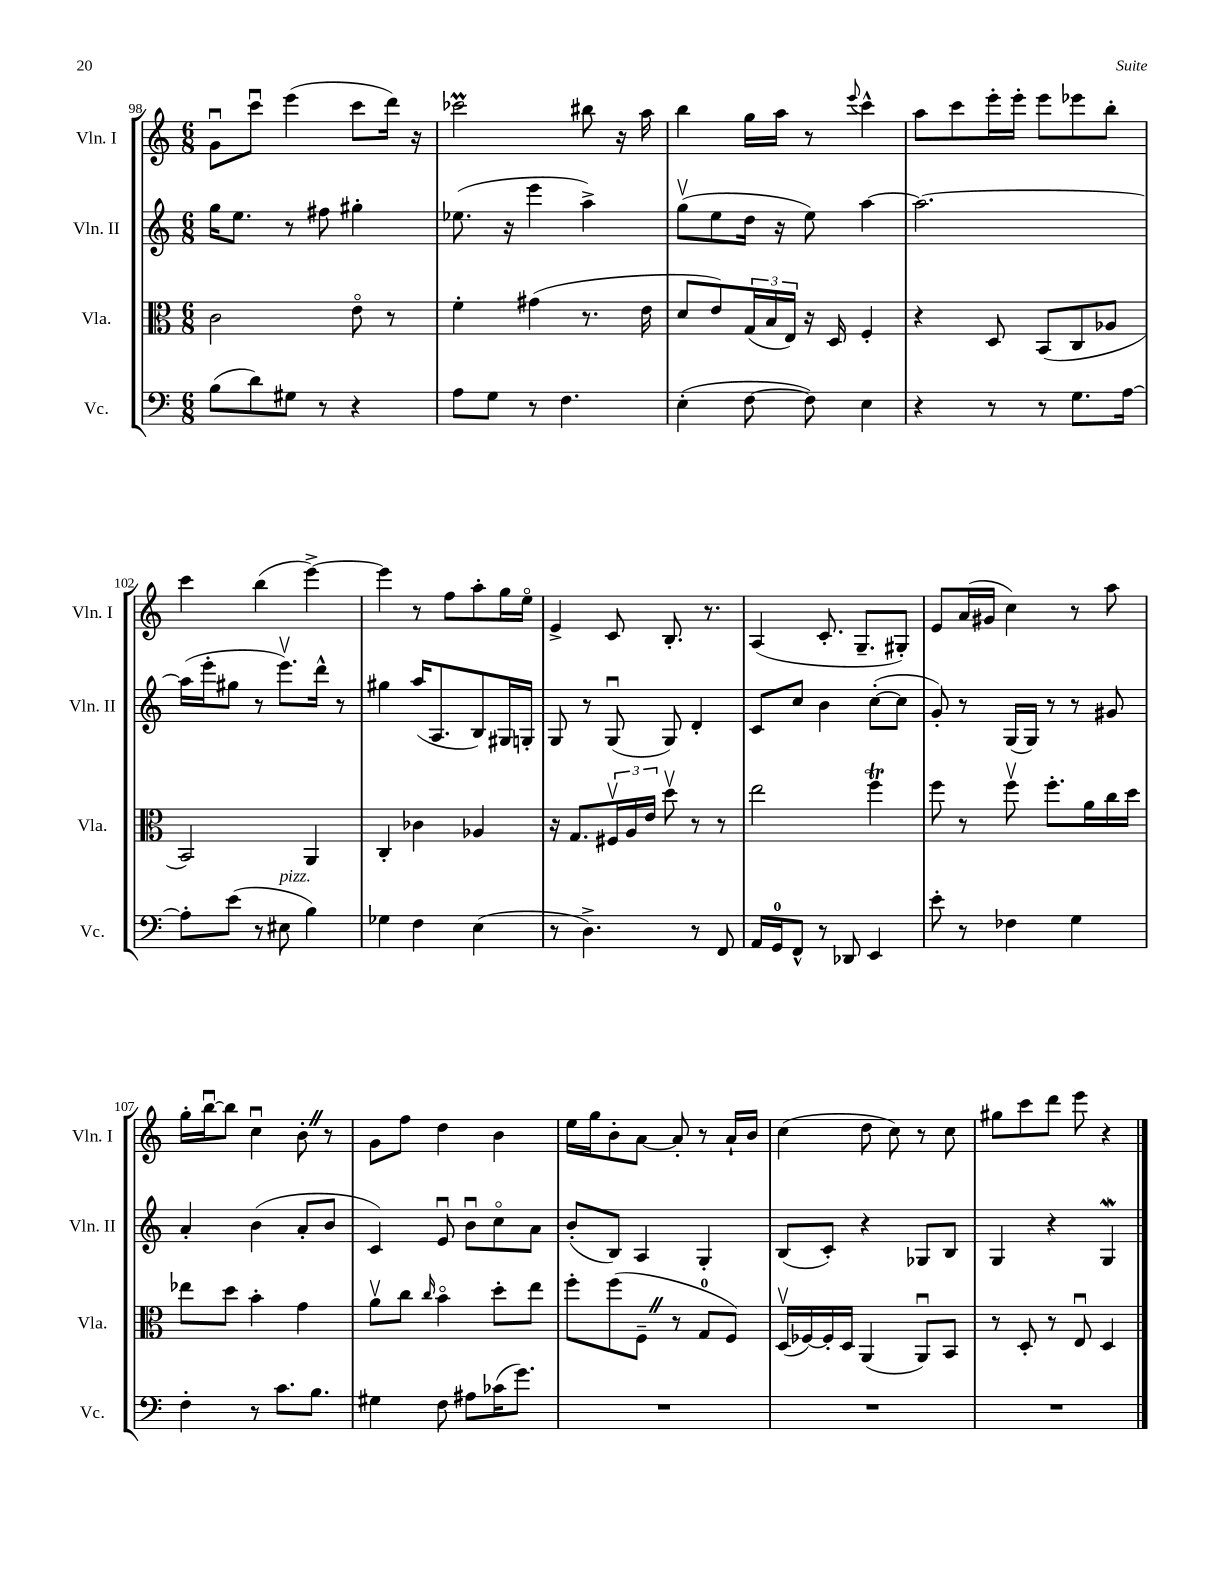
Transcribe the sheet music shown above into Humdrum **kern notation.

**kern	**kern	**kern	**kern
*staff4	*staff3	*staff2	*staff1
*clefF4	*clefC3	*clefG2	*clefG2
*k[]	*k[]	*k[]	*k[]
*M6/8	*M6/8	*M6/8	*M6/8
(8B	2c	16gg	8gu
.	.	8.ee	.
8d)	.	.	8cccu
8G#	.	8r	(4eee
8r	.	8ff#	.
4r	8eo	4gg#'	8ccc
.	8r	.	16ddd)
.	.	.	16r
=	=	=	=
8A	4f'	(8.ee-	2ccc-
8G	.	.	.
.	.	16r	.
8r	(4g#	4eee	.
4.F	.	.	.
.	8.r	4aa^)	8bb#
.	.	.	16r
.	16e	.	16aa
=	=	=	=
(4E'	8d	(8ggv	4bb
.	8e)	8ee	.
[8F	(24G	16dd	16gg
.	24B	.	.
.	.	16r	16aa
.	24E)	.	.
8F])	16r	8ee)	8r
.	16D	.	.
.	.	.	8qqeee
4E	4F'	[4aa	4ccc^^
=	=	=	=
4r	4r	2.aa_	8aa
.	.	.	8ccc
8r	8D	.	16eee'
.	.	.	16eee'
8r	(8BB	.	8eee
8.G	8C	.	8eee-
.	8A-	.	8bb'
[16A	.	.	.
=	=	=	=
8A']	2BB)	(16aa]	4ccc
.	.	16eee'	.
(8e	.	8gg#	.
8r	.	8r	(4bb
8E#	.	8.eeev)	.
4B)	4AA	.	[4eee^)
.	.	16ddd^^	.
.	.	8r	.
=	=	=	=
4G-	4C'	4gg#	4eee]
4F	4c-	(16aa	8r
.	.	8.A	.
.	.	.	8ff
(4E	4A-	8B)	8aa'
.	.	16G#	16gg
.	.	16G'	16eeo
=	=	=	=
8r	16r	8G	4e^
.	8.G	.	.
4.D^)	.	8r	.
.	24F#v	(8Gu	8c
.	24A	.	.
.	24e	.	.
.	8ddv	8G)	8.B'
8r	8r	4d'	.
.	.	.	8.r
8FF	8r	.	.
=	=	=	=
16AA	2ee	8c	(4A
16GG	.	.	.
8FF^^	.	8cc	.
8r	.	4b	8.c'
8DD-	.	.	.
.	.	.	8.G~
4EE	4ff	([8cc'	.
.	.	8cc]	8G#')
=	=	=	=
8e'	8ff	8g')	8e
8r	8r	8r	(16a
.	.	.	16g#
4F-	8ffv	(16G	4cc)
.	.	16G)	.
.	8.ff'	8r	.
4G	.	8r	8r
.	16a	.	.
.	16cc	8g#	8aa
.	16dd	.	.
=	=	=	=
4F'	8ee-	4a'	16gg'
.	.	.	[16bbu
.	8dd	.	8bb]
8r	4b'	(4b	4ccu
8.c	.	.	.
.	4g	8a'	8b'
8.B	.	.	.
.	.	8b	8r
=	=	=	=
4G#	8av	4c)	8g
.	8cc	.	8ff
.	16qqcc	.	.
8F	4bo	8eu	4dd
8A#	.	8bu	.
(16c-	8dd'	8cco	4b
8.g)	.	.	.
.	8ee	8a	.
=	=	=	=
2.r	8ff'	(8b'	16ee
.	.	.	16gg
.	(8ff	8B)	8b'
.	8F~	4A	[8a
.	8r	.	8a']
.	8G	4G'	8r
.	8F)	.	16a`
.	.	.	16b
=	=	=	=
2.r	(16Dv	(8B	(4cc
.	[16F-)	.	.
.	16F-']	8c')	.
.	16D	.	.
.	(4AA	4r	8dd
.	.	.	8cc)
.	8AAu)	8G-	8r
.	8BB	8B	8cc
=	=	=	=
2.r	8r	4G	8gg#
.	8D'	.	8ccc
.	8r	4r	8ddd
.	8Eu	.	8eee
.	4D	4G	4r
==	==	==	==
*-	*-	*-	*-
